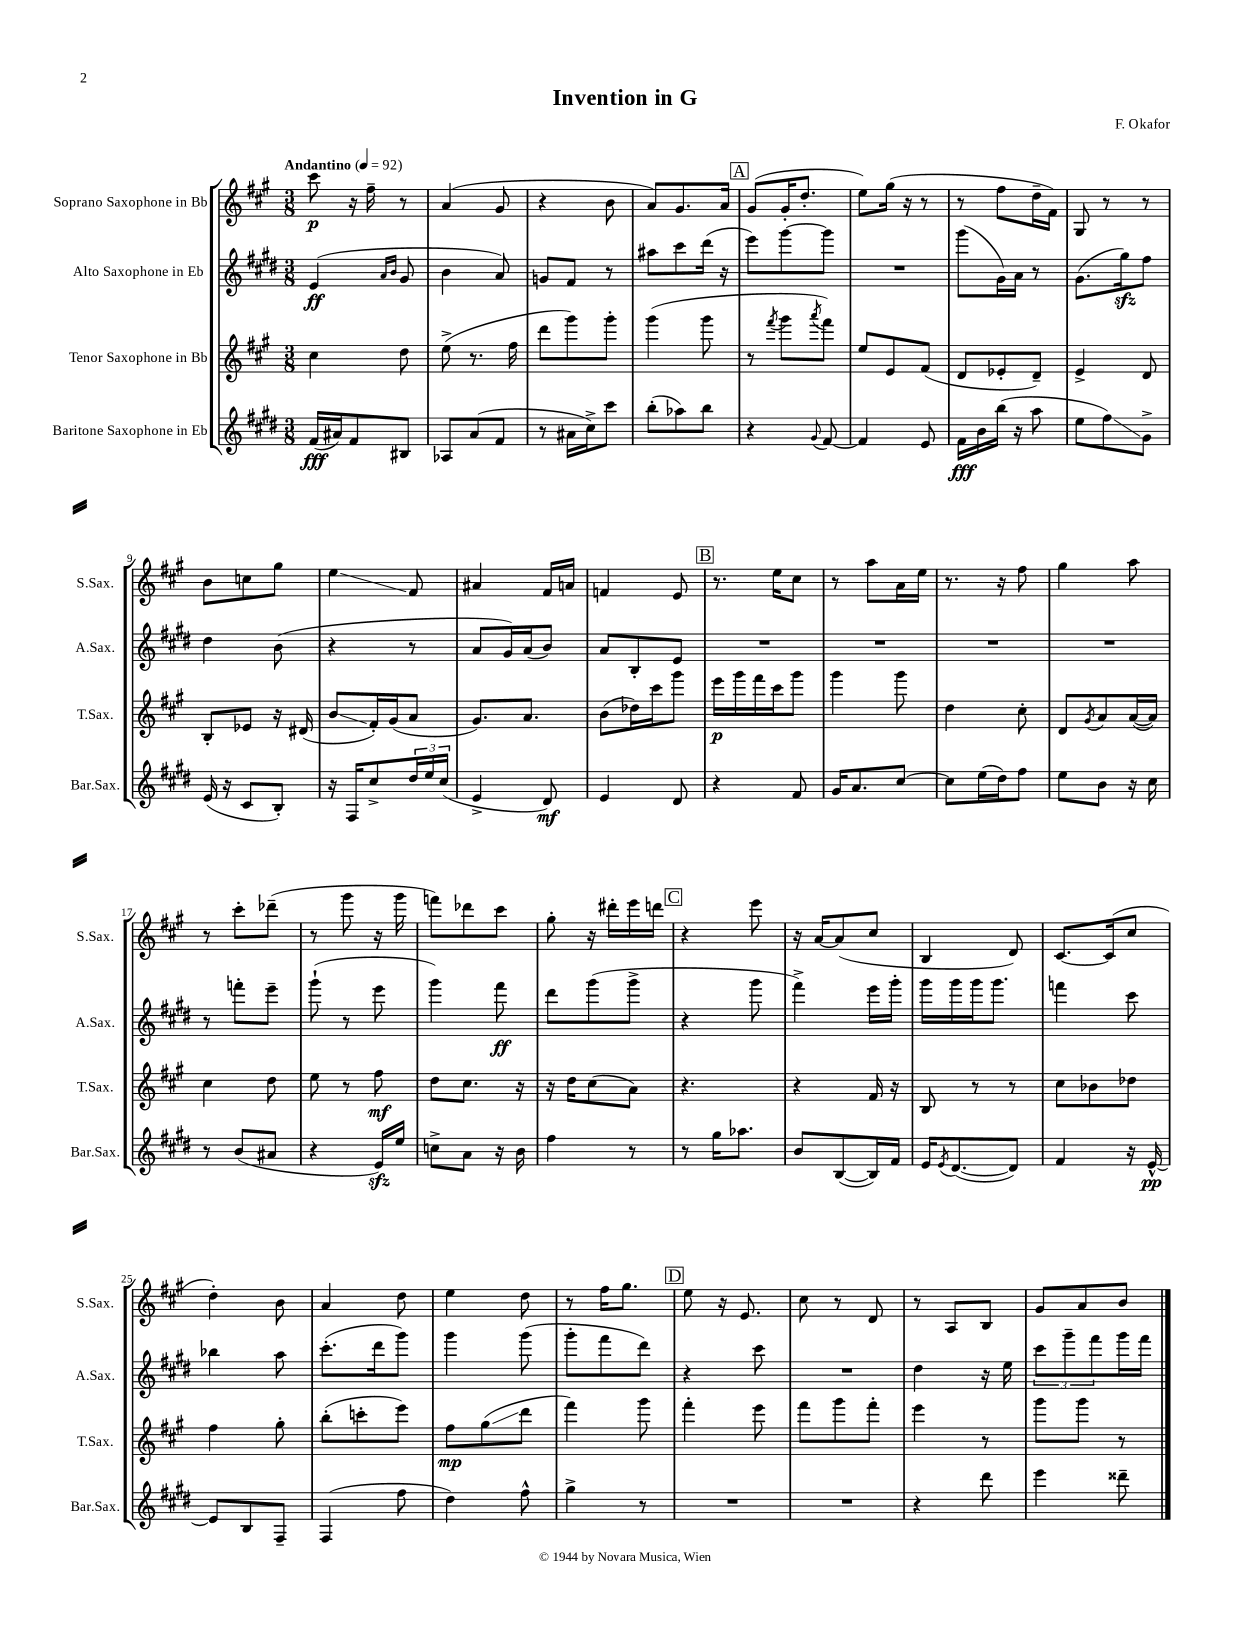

**kern	**kern	**kern	**kern
*staff4	*staff3	*staff2	*staff1
*clefG2	*clefG2	*clefG2	*clefG2
*k[f#c#g#d#]	*k[f#c#g#]	*k[f#c#g#d#]	*k[f#c#g#]
*M3/8	*M3/8	*M3/8	*M3/8
*MM92	*MM92	*MM92	*MM92
(16f#	4cc#	(4e	8ccc#
16a#)	.	.	.
8f#	.	.	16r
.	.	.	16ff#~
.	.	16qqa	.
.	.	16qqb	.
8B#	8dd	8g#	8r
=	=	=	=
8A-	(8ee^	4b	(4a
(8a	8.r	.	.
8f#	.	8a)	8g#
.	16ff#	.	.
=	=	=	=
8r	8ddd	8g	4r
16a#	8ggg#)	8f#	.
16cc#^)	.	.	.
8ccc#	8ggg#'	8r	8b
=	=	=	=
(8bb'	(4ggg#	8aa#	8a)
8aa-)	.	8ccc#	8.g#
8bb	8ggg#	(16ddd#	.
.	.	16r	16a
=	=	=	=
4r	8r	8eee)	(8g#
.	8qfff#	.	.
.	8ggg#	[8ggg#	16g#'
.	.	.	8.dd'
8qqg#	8qaaa	.	.
[8f#	8fff#)	8ggg#]	.
=	=	=	=
4f#]	8ee	4.r	8ee)
.	8e	.	(16gg#
.	.	.	16r
8e	(8f#	.	8r
=	=	=	=
16f#	8d	(8ggg#	8r
16b	.	.	.
(16bb	8e-'	16g#)	8ff#
16r	.	16a	.
8aa	8d~)	8r	16dd~
.	.	.	16f#)
=	=	=	=
8ee	4e^	(8.g#	8G#
8ff#)	.	.	8r
.	.	16gg#)	.
8g#^	8d	8ff#	8r
=	=	=	=
(16e	8B'	4dd#	8b
16r	.	.	.
8c#	8e-	.	8cc
8B')	16r	(8b	8gg#
.	(16d#	.	.
=	=	=	=
16r	8b	4r	4ee
16F#	.	.	.
8cc#^	16f#')	.	.
.	(16g#	.	.
24dd#	8a	8r	8f#
24ee	.	.	.
(24cc#	.	.	.
=	=	=	=
4e^	8.g#)	8a	4a#
.	.	16g#)	.
.	8.a	(16a	.
8d#)	.	8b)	16f#
.	.	.	16a
=	=	=	=
4e	(8b	8a	4f
.	16dd-)	8B'	.
.	16ccc#	.	.
8d#	8ggg#	8e	8e
=	=	=	=
4r	16eee	4.r	8.r
.	16ggg#	.	.
.	16fff#	.	.
.	16ccc#	.	16ee
8f#	8ggg#	.	8cc#
=	=	=	=
16g#	4ggg#	4.r	8r
8.a	.	.	.
.	.	.	8aa
[8cc#	8ggg#	.	16a
.	.	.	16ee
=	=	=	=
8cc#]	4dd	4.r	8.r
(16ee	.	.	.
16dd#)	.	.	16r
8ff#	8cc#'	.	8ff#
=	=	=	=
8ee	8d	4.r	4gg#
.	8qg#	.	.
8b	8a	.	.
16r	([16a	.	8aa
16cc#	16a])	.	.
=	=	=	=
8r	4cc#	8r	8r
(8b	.	8fff'	8ccc#'
8a#	8dd	8eee~	(8ddd-~
=	=	=	=
4r	8ee	(8ggg#`	8r
.	8r	8r	8ggg#
16e)	8ff#	8eee	16r
16ee	.	.	16ggg#
=	=	=	=
8cc^	8dd	4ggg#)	8fff)
8a	8.cc#	.	8ddd-
16r	.	8fff#	8ccc#
16b	16r	.	.
=	=	=	=
4ff#	16r	8ddd#	8gg#'
.	16dd	.	.
.	(8cc#	(8ggg#	16r
.	.	.	16ddd#'
8r	8a)	8ggg#^	16eee
.	.	.	16ddd
=	=	=	=
8r	4.r	4r	4r
16gg#	.	.	.
8.aa-	.	.	.
.	.	8ggg#	8eee
=	=	=	=
8b	4r	4fff#^)	16r
.	.	.	[16a
([8B	.	.	(8a]
16B])	16f#	16eee	8cc#
16f#	16r	16ggg#'	.
=	=	=	=
16e	8B	16ggg#	4B
8qe	.	.	.
([8.d#	.	16ggg#	.
.	8r	16ggg#	.
.	.	8.ggg#	.
8d#])	8r	.	8d)
=	=	=	=
4f#	8cc#	4fff	[8.c#
.	8b-	.	.
.	.	.	(16c#]
16r	8dd-	8ccc#	8cc#
[16e^^	.	.	.
=	=	=	=
8e]	4ff#	4bb-	4dd')
8B	.	.	.
8F#~	8gg#'	8aa	8b
=	=	=	=
(4F#	(8bb'	(8.ccc#'	4a
.	8ccc'	.	.
.	.	16ddd#	.
8ff#	8eee)	8ggg#)	8dd
=	=	=	=
4dd#)	8ff#	4ggg#	4ee
.	(8gg#	.	.
8ff#^^	8ddd	(8ggg#	8dd
=	=	=	=
4gg#^	4fff#)	8ggg#'	8r
.	.	8fff#	16ff#
.	.	.	8.gg#
8r	8ggg#	8ddd#)	.
=	=	=	=
4.r	4fff#'	4r	8ee
.	.	.	16r
.	.	.	8.e
.	8eee	8ccc#	.
=	=	=	=
4.r	8fff#	4.r	8cc#
.	8ggg#	.	8r
.	8fff#'	.	8d
=	=	=	=
4r	4eee	4dd#	8r
.	.	.	8A
8ddd#	8r	16r	8B
.	.	16ee	.
=	=	=	=
4eee	8ggg#	12ccc#	8g#
.	.	12ggg#~	.
.	8ggg#	.	8a
.	.	12fff#	.
8ddd##~	8r	16ggg#	8b
.	.	16fff#	.
==	==	==	==
*-	*-	*-	*-
